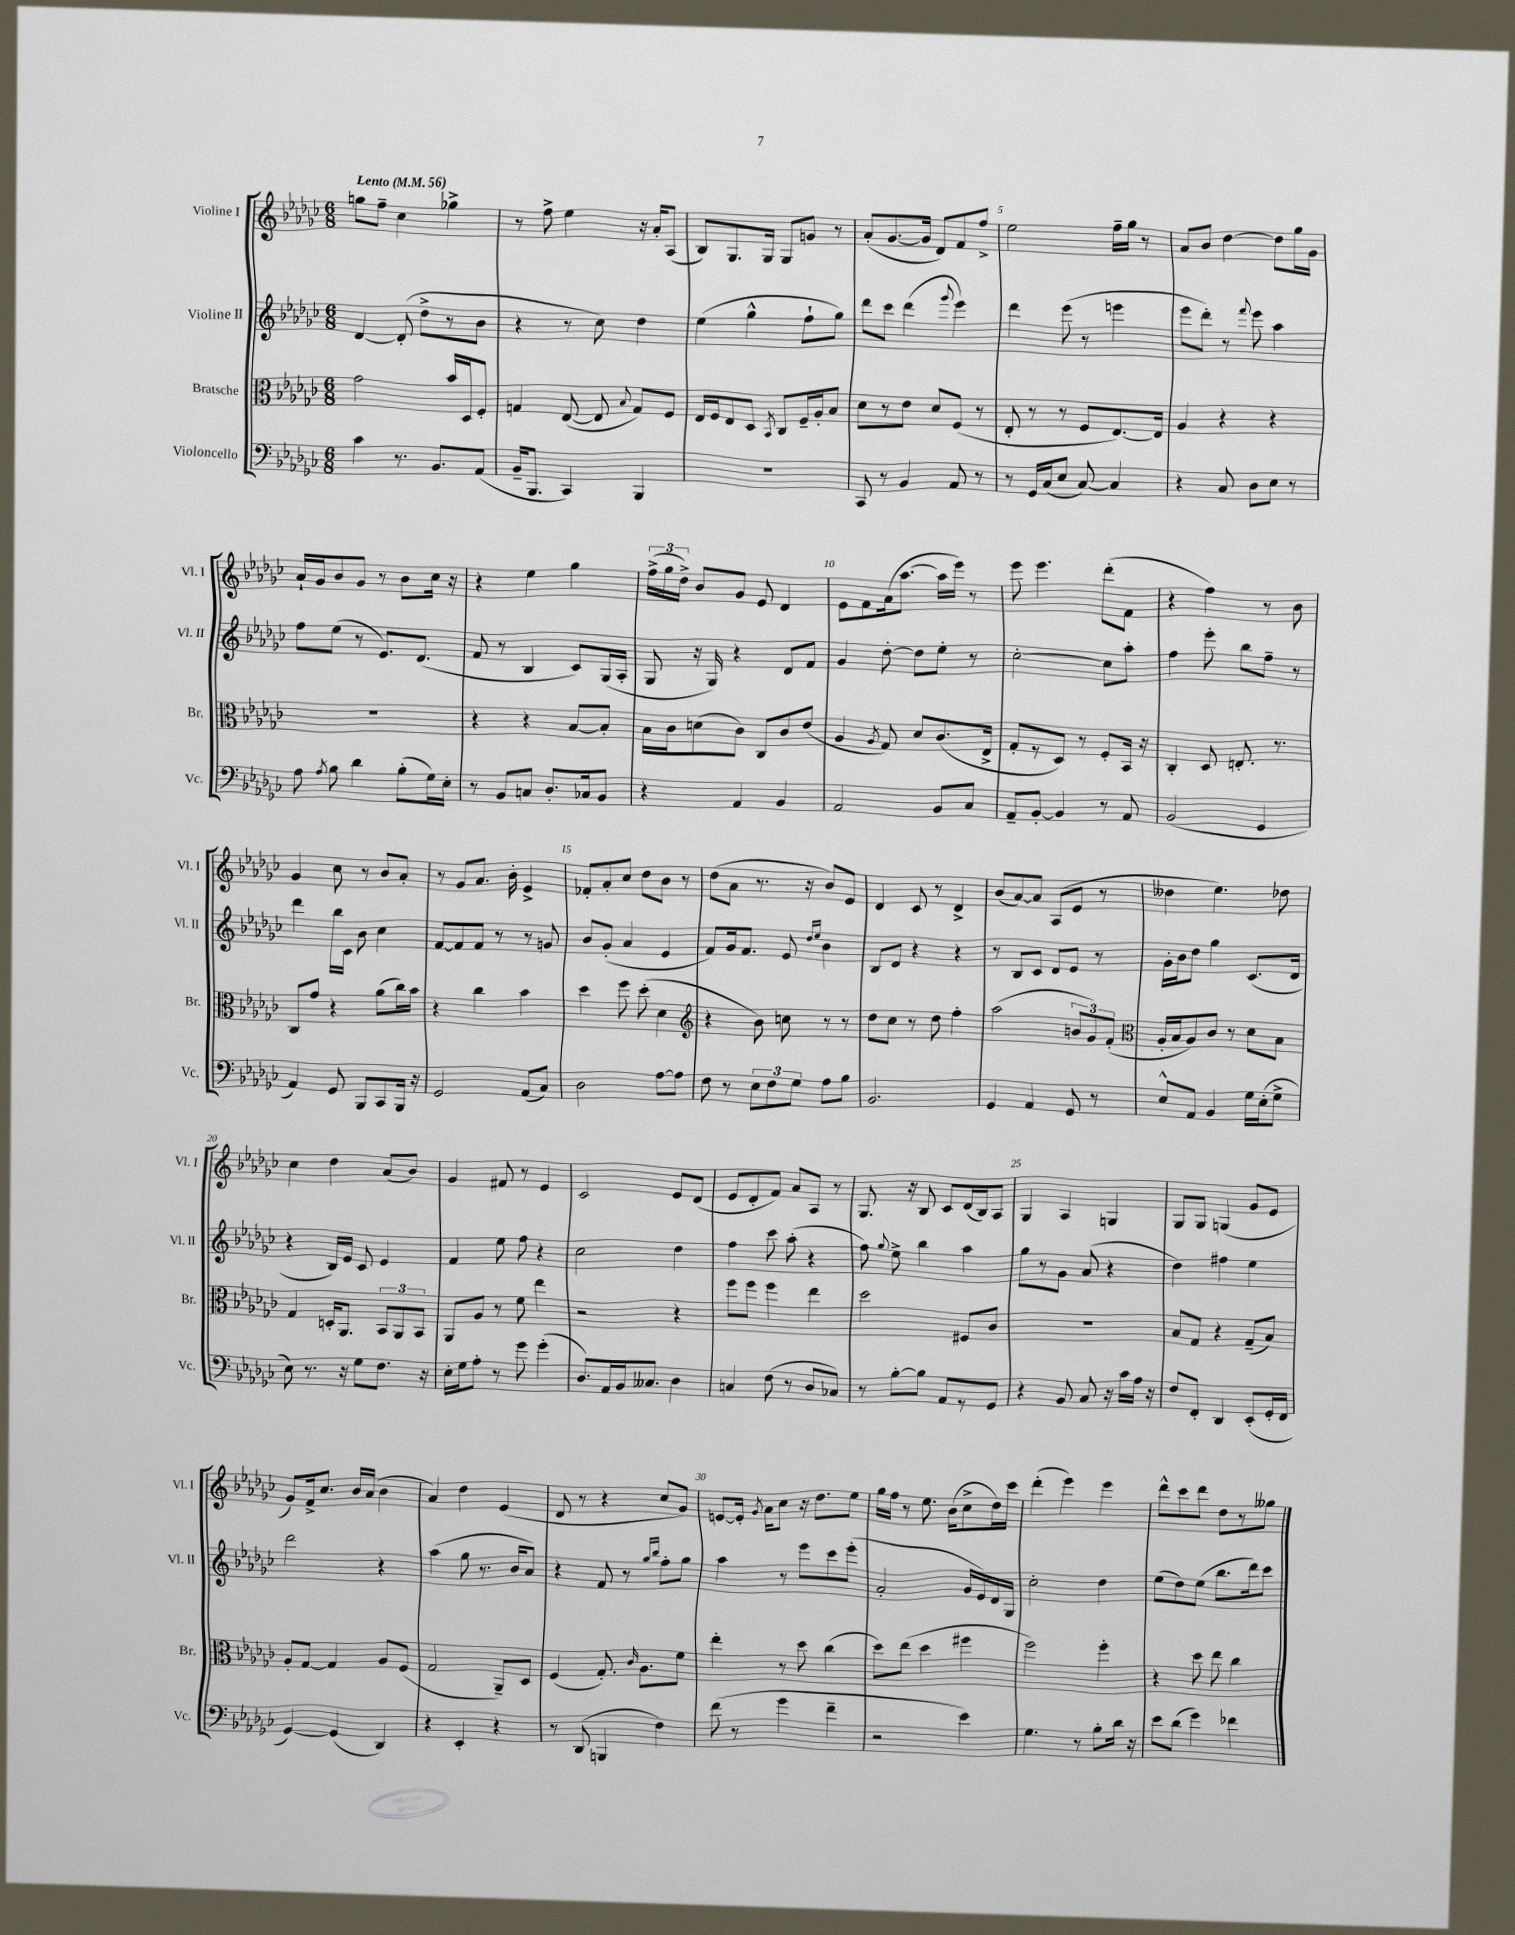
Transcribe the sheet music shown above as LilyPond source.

<<
\new StaffGroup <<
\new Staff = "s0" \with { instrumentName = "Violine I" shortInstrumentName = "Vl. I" } {
    \clef treble \key ges \major \numericTimeSignature \time 6/8 \tempo "Lento" 4 = 56
    \autoBeamOff g''8[ f''8]-- ces''4 ges''4-> |
    r8 f''8-> ees''4 r16 aes'16[-. aes8]( |
    bes8[) ges8. ges16] ges8[ g'8] r8 |
    aes'8[-.( ges'8.~ ges'16] des'8[) f'8 f''8]-> |
    ees''2 f''16[-- ges''16] r8 |
    aes'8[ bes'8] des''4~ des''8[ ges''16 ges'16] |
    aes'16[-! ges'16 bes'8 ges'8] r8 bes'8[ ces''16] r16 |
    r4 ees''4 ges''4 |
    \tuplet 3/2 { f''16[->( ges''16 des''16]->) } bes'8[ ges'8] ees'8 des'4 |
    ees'8[ f'8 aes'16( aes''8.]~ aes''16[ ees'''16]) r8 |
    ees'''8 ees'''4. des'''8[-.( f'8] |
    r4 f''4) r8 bes'8 |
    ges'4 ces''8 r8 bes'8[ aes'8]-. |
    r8 ges'8[ aes'8.] bes'16-. ees'4-> |
    fes'8[-. aes'8-. ces''8] des''8[ bes'8] r8 |
    des''8[( aes'8] r8. r16 bes'8[) ees'8] |
    des'4 ces'8 r8 des'4-> |
    bes'8[( aes'8~) aes'8] aes8[( ees'8] r8 |
    deses''4 ees''4.) des''8 |
    ces''4 des''4 aes'8[( bes'8]) |
    ges'4 fis'8 r8 ees'4 |
    ces'2 ees'8[ des'8]( |
    ees'8[ des'8-. f'8]) aes'8[ aes8] r8 |
    ges8. r16 bes8 ces'8[ des'16( bes16) aes8] |
    ges4 aes4 g4 |
    ges8[ ges8] g4( ges'8[ ees'8] |
    ges'8[) f'16-> ces''8.] bes'16[ aes'16]( bes'4 |
    aes'4) des''4 ees'4( |
    des'8 r8 r4 ces''8[ ges'8]) |
    e'8[~ e'16]-. \acciaccatura { ges'8 } aes'16[ ces''8] r16 des''8.[ ees''8] |
    ges''16[ f''16] r8 ees''8. bes'16[( ces''8-> des''16) ces'''16] |
    des'''4-.( ees'''4) ees'''4 |
    des'''8[-^ ces'''8 des'''8] des''8[ r8 geses''8] \bar "|." |
}
\new Staff = "s1" \with { instrumentName = "Violine II" shortInstrumentName = "Vl. II" } {
    \clef treble \key ges \major \numericTimeSignature \time 6/8
    \autoBeamOff des'4~ des'8-.( des''8[-> r8 bes'8] |
    r4 r8 ces''8) des''4 |
    ees''4( ges''4-^ f''8[-! ges''8]) |
    des'''8[ ces'''8] des'''4( \appoggiatura { ges'''8 } ees'''4) |
    des'''4 ees'''8( r8 e'''4 |
    ees'''8[ des'''8]-.) r8 \appoggiatura { f'''8 } ees'''8 aes''4 |
    f''8[ ees''8]( r8 ees'8.[) des'8.]( |
    f'8 r8 bes4 ces'8[) ges16( aes16]-. |
    ges8 r16 ges16) r4 des'8[ f'8] |
    ges'4 des''8~-. des''8[ ees''8]-. r8 |
    ces''2~-. ces''8[ aes''8]-. |
    f''4 ees'''8-. bes''8[ f''8]-- r8 |
    des'''4 bes''16[ ces'16] bes'8 ces''4 |
    f'8[~ f'8 f'8] r8 r8 g'8 |
    bes'8[ ges'8]-.( aes'4 ees'4 |
    f'8[) ges'16 f'8.] ees'8 \grace { des''16[ ees''16] } bes'4 |
    bes8[ des'8] r4 r4 |
    r8 bes8[ ces'8] des'8[ ees'8] r8 |
    ges'16[-. bes'16 des''8] ges''4 ces'8.[( des'16] |
    r4 bes16[) ees'16] ces'8 ees'4 |
    f'4 ees''8 f''8 r4 |
    ces''2 des''4 |
    f''4 ces'''8 aes''8-.( r4 |
    f''8) \appoggiatura { ges''8 } ees''8-> bes''4 aes''4 |
    ges''8[ r8 ges'8] aes'8( r4 |
    des''4) fis''4 ees''4 |
    des'''2 r4 |
    aes''4( ges''8 r8. bes'16[ aes'8]) |
    r4 f'8 r8 \grace { ges''16[ bes''16] } f''8[-. ges''8] |
    aes''4 r8 ees'''8[ ces'''8 ees'''8]-.( |
    aes'2-. ges'16[ ees'16) des'16 ges16] |
    ces''2-. des''4 |
    ees''8[( des''8) ees''8]( bes''8.[ des'''16) ces'''8] \bar "|." |
}
\new Staff = "s2" \with { instrumentName = "Bratsche" shortInstrumentName = "Br." } {
    \clef alto \key ges \major \numericTimeSignature \time 6/8
    \autoBeamOff ges'2 bes'16[ des16 f8]-. |
    g4 ees8~( ees8 \appoggiatura { bes8 } g8[) f8] |
    ees16[ f16 ees8 des8] \acciaccatura { bes,8 } ces8[ f16-- aes16-. bes8] |
    des'8[ r8 ees'8] des'8[ f8]( r8 |
    ees8-. r8 r8 f8[ ees8.~) ees16] |
    aes4 r4 r4 |
    R2. |
    r4 r4 bes8[~ bes8]-. |
    bes16[ ces'16 d'8( ces'8]) ces8[ ces'8 ees'8]( |
    aes4 \acciaccatura { aes8 } ges8) des'8[ ces'8.( ees16]-> |
    ges8[-. r8 des8]) r8 f8[-. bes,16] r16 |
    ces4-. des8 e8.-. r8. |
    ces8[ ges'8] r4 aes'8[( ces''16) bes'16] |
    r4 ces''4 bes'4 |
    des''4 f''8 des''8-.( des'4 |
    \clef treble r4 bes'8) c''8 r8 r8 |
    des''8[ ces''8] r8 des''8 f''4-. |
    aes''2( \tuplet 3/2 { b'8[ ges'8) f'8]-.( } |
    \clef alto aes16[-. bes16 aes8) ces'8] r8 des'8[ bes8] |
    ges4 d16[-. aes,8.] \tuplet 3/2 { bes,8[ aes,8 bes,8] } |
    aes,8[ aes8] r8 f'8 ees''4 |
    r2 r4 |
    f''8[ f''8] f''4 ees''4 |
    des''2 fis8[ ces'8] |
    R2. |
    bes8[ ges8] r4 ges8[--( bes8]) |
    aes8[-. ges8]~ ges4 aes8[ f8]( |
    ges2 aes,8[--) des8] |
    f4( ges8.-.) \grace { ces'16 } aes8.[ f'8] |
    ees''4-. r8 des''8 ces''4( |
    des''8[) ees''8]( des''4 fis''4 |
    f''2) f''4-. |
    r4 des''8 ees''8 ces''4 \bar "|." |
}
\new Staff = "s3" \with { instrumentName = "Violoncello" shortInstrumentName = "Vc." } {
    \clef bass \key ges \major \numericTimeSignature \time 6/8
    \autoBeamOff ces'4 r8. bes,8.[ aes,8]( |
    bes,16[-- bes,,8.] ces,4) bes,,4 |
    R2. |
    ces,8 r8 bes,4 aes,8 r8 |
    r8 ges,16[ ces16( ees8] ces8~) ces4 |
    r4 ces8 des8[ ees8] r8 |
    aes8 \acciaccatura { aes8 } bes8 des'4 bes8[-.( ges16) ees16]-. |
    r8 bes,8[ c8] des8.[-. ces16 bes,8] |
    r4 aes,4 bes,4 |
    aes,2 bes,8[ ces8] |
    aes,8[-- bes,8]~-. bes,4 r8 aes,8 |
    bes,2( ges,4 |
    aes,4) ges,8 bes,,8[ ces,8 bes,,16] r16 |
    ges,2 aes,8[( ces8]) |
    des2 aes8[~ aes8] |
    f8 r8 \tuplet 3/2 { ees8[ f8 ges8] } aes8[ bes8] |
    bes,2. |
    ges,4 aes,4 ges,8 r8 |
    ees8[-^ aes,8] bes,4 ges16[ ees16-.( ges8]-> |
    ees8) r8. r16 ges8[ f8.] r16 |
    ees16[-. ges16 aes8]-. r8 ges'8 ges'4-.( |
    des8.[) aes,16 bes,16 ceses8.] des4 |
    c4 f8( r8 des8[ ces8]) |
    r8 bes8[~-. bes8] aes,8[ r8 ges,8] |
    r4 bes,8 ces8 r16 ces'16[ aes16] r16 |
    f8[ f,8]-. des,4 ees,8[-.( ges,16-. f,16] |
    ges,4~) ges,4( des,4) |
    r4 ees,4-. r4 |
    r8 des,8( b,,4 f4) |
    f'8( r8 ges'4 f'4-- |
    r2 ees'4) |
    ges4. r8 bes8[-. des'16] r16 |
    ees'8[ des'8]( ges'4) fes'4 \bar "|." |
}
>>
>>
\layout { \context { \Score \override BarNumber.break-visibility = ##(#f #t #t) barNumberVisibility = #(every-nth-bar-number-visible 5) } }
